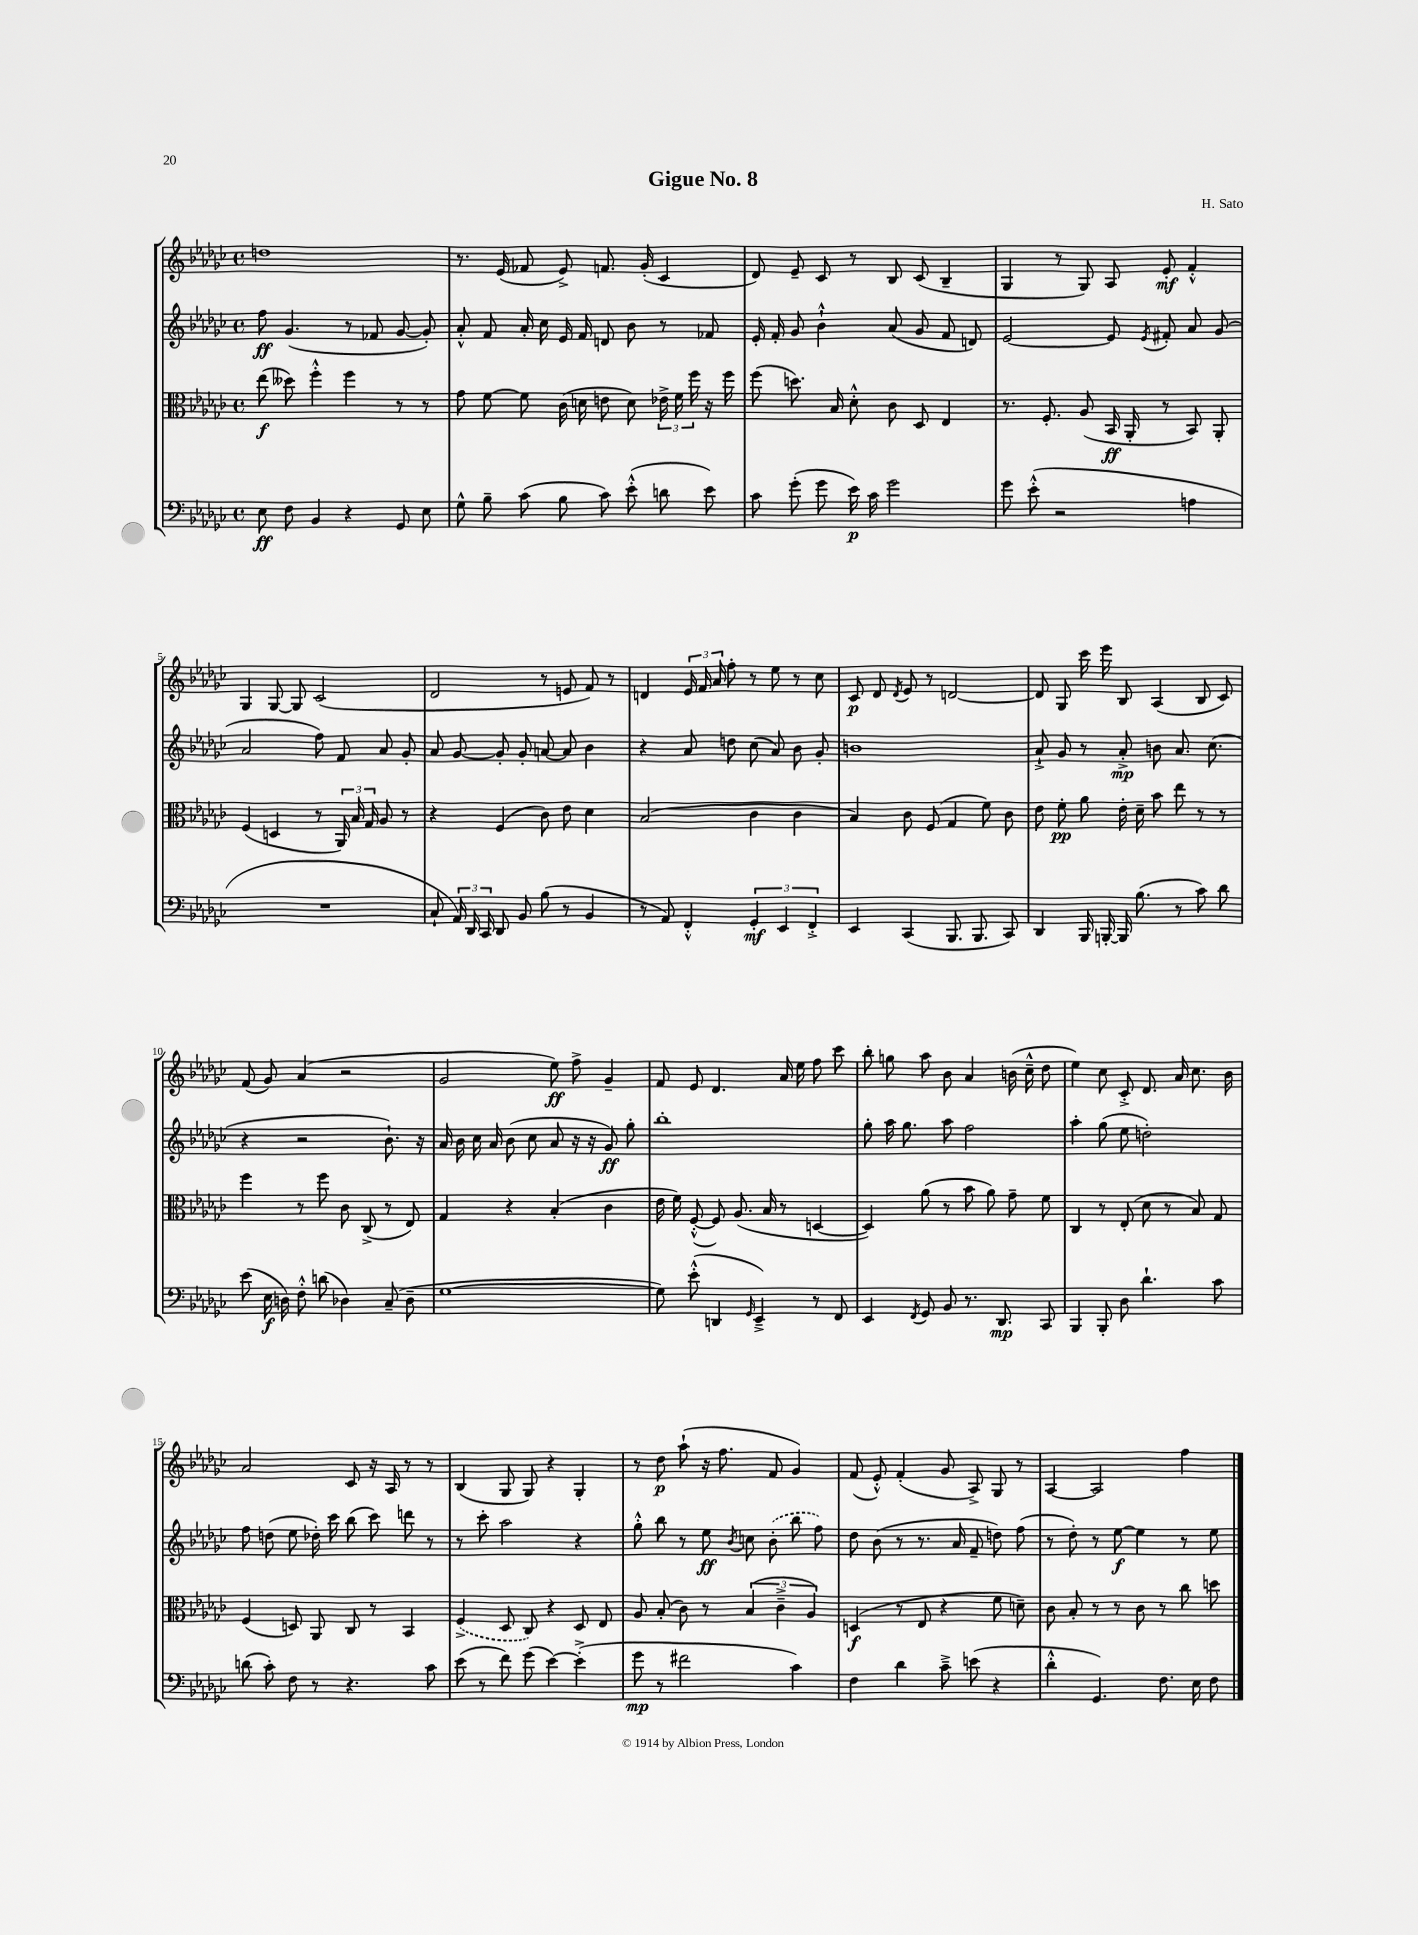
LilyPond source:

\header { title = "Gigue No. 8" composer = "H. Sato" }
<<
\new StaffGroup <<
\new Staff = "s0" {
    \clef treble \key ges \major \defaultTimeSignature \time 4/4
    \autoBeamOff d''1 |
    r8. ees'16( fes'8 ees'8->) f'8. ges'16-.( ces'4 |
    des'8) ees'8-- ces'8 r8 bes8 ces'8( bes4-- |
    ges4 r8 ges8) aes8 ees'8-.\mf f'4-.-^ |
    ges4 ges8~ ges8 ces'2( |
    des'2 r8 e'8 f'8) r8 |
    d'4 \tuplet 3/2 { ees'16 f'16 aes'16 } f''8-. r8 ees''8 r8 ces''8 |
    ces'8\p des'8 \acciaccatura { des'8 } ees'8 r8 d'2~ |
    d'8 ges8 ces'''16 ees'''16 bes8 aes4( bes8 ces'8) |
    f'8( ges'8) aes'4( r2 |
    ges'2 ees''8\ff) f''8-> ges'4-- |
    f'8 ees'8 des'4. aes'16 ees''16 f''8 ces'''8 |
    bes''8-. g''8 aes''8 bes'8 aes'4 b'16( ces''16---^ des''8 |
    ees''4) ces''8 ces'8-.-> des'8. aes'16 ces''8. bes'16 |
    aes'2 ces'8 r16 aes16 r8 r8 |
    bes4( ges8 ges8) r4 ges4-. |
    r8 des''8\p aes''8-!( r16 f''8. f'8 ges'4) |
    f'8( ees'8-.-^) f'4-.( ges'8 aes8->) ges8 r8 |
    aes4~ aes2 f''4 \bar "|." |
}
\new Staff = "s1" {
    \clef treble \key ges \major \defaultTimeSignature \time 4/4
    \autoBeamOff f''8\ff ges'4.( r8 fes'8 ges'8~ ges'8-.) |
    aes'8-.-^ f'8 aes'16-. ces''16 ees'16 f'16 d'8 bes'8 r8 fes'8 |
    ees'16-. f'16-. ges'8 bes'4-!-^ aes'8( ges'8 f'8 d'8) |
    ees'2~ ees'8 \acciaccatura { ees'8 } fis'8-. aes'8 ges'8( |
    aes'2 f''8) f'8 aes'8 ges'8-. |
    aes'8 ges'8~ ges'8-. ges'8-. a'8~ a'8 bes'4 |
    r4 aes'8 d''8 ces''8( aes'8) bes'8 ges'8-. |
    b'1 |
    aes'8-!-> ges'8 r8 aes'8-.->\mp b'8 aes'8. ces''8.( |
    r4 r2 bes'8.-!) r16 |
    aes'16 bes'16 ces''16 aes'16 bes'8( ces''8 aes'8 r16 r16 ges'8\ff) ges''8-. |
    bes''1-. |
    ges''8-. aes''16 ges''8. aes''8 f''2 |
    aes''4-. ges''8( ees''8 d''2-.) |
    f''8 d''8( ees''8 des''16-.) ces'''16 bes''8( ces'''8) d'''8 r8 |
    r8 ces'''8-. aes''2 r4 |
    ges''8-.-^ bes''8 r8 ees''8\ff \acciaccatura { bes'8 } c''8 \once \slurDashed bes'8-.( bes''8 f''8) |
    des''8 bes'8( r8 r8. aes'16 f'8-- d''8) f''8( |
    r8 des''8-.) r8 ees''8~\f ees''4 r8 ees''8 \bar "|." |
}
\new Staff = "s2" {
    \clef alto \key ges \major \defaultTimeSignature \time 4/4
    \autoBeamOff ees''8\f( deses''8) f''4-.-^ f''4 r8 r8 |
    ges'8 f'8~ f'8 ces'16( d'16 e'8 d'8) \tuplet 3/2 { ees'16-> f'16 f''16 } r16 f''16 |
    f''8( d''8.) bes16 des'8-.-^ ces'8 des8 ees4 |
    r8. f8.-. aes8( bes,16\ff aes,16-. r8 bes,8) aes,8-. |
    f4( d4 r8 \tuplet 3/2 { aes,16) bes16 ges16 } aes8 r8 |
    r4 f4( ces'8) ees'8 des'4 |
    bes2( ces'4 ces'4 |
    bes4) ces'8 f8( ges4 f'8) ces'8 |
    ees'8 f'8-.\pp aes'8 ees'16-. des'16-- bes'8 ees''8 r8 r8 |
    f''4 r8 f''8 ces'8 ces8->( r8 ees8) |
    ges4 r4 bes4-.( ces'4 |
    ees'16 f'16) f8~-.-^( f8) aes8.( bes16 r8 d4~ |
    d4) aes'8( r8 bes'8 aes'8) ges'8-- f'8 |
    ces4 r8 ees8-.( des'8 r8 bes8) ges8 |
    f4( d8) aes,8 ces8 r8 bes,4 |
    \once \slurDashed f4->( des8 ces8) r4 des8 ees8 |
    aes8 bes8-.( ces'8) r8 \tuplet 3/2 { bes4( ces'4---> aes4) } |
    d4\f( r8 ees8 r4 f'8 d'8--) |
    ces'8 bes8-. r8 r8 ces'8 r8 ces''8 d''8 \bar "|." |
}
\new Staff = "s3" {
    \clef bass \key ges \major \defaultTimeSignature \time 4/4
    \autoBeamOff ees8\ff f8 bes,4 r4 ges,8 ees8 |
    ges8-^ bes8-- ces'8( bes8 ces'8) ees'8-.-^( d'8 ees'8) |
    ces'8 ges'8-.( ges'8 ees'16\p) ces'16 ges'2 |
    ges'8 ees'8-.-^( r2 a4 |
    R1 |
    ces8-! \tuplet 3/2 { aes,16) des,16 ces,16 } des,8 bes,8 bes8( r8 bes,4 |
    r8 aes,8) f,4-.-^ \tuplet 3/2 { ges,4-.\mf ees,4 f,4-.-> } |
    ees,4 ces,4( bes,,8. bes,,8. ces,8) |
    des,4 bes,,16 b,,16~-. b,,16 bes8.( r8 ces'8) des'8 |
    ees'8( ees16\f d16) f8-.-^ d'8( des4) ces8--( des8-- |
    ges1~ |
    ges8) ees'8-.-^( d,4 \grace { ges,16 } ees,4--->) r8 f,8 |
    ees,4 \acciaccatura { f,8 } ges,8 bes,8 r8. des,8.\mp ces,8 |
    bes,,4 bes,,8-. des8 des'4.-! ces'8 |
    d'8( ces'8-.) f8 r8 r4. ces'8 |
    ees'8( r8 f'8) ges'8( ees'4~) ees'4-.->( |
    ges'8\mp r8 fis'2 ces'4) |
    f4 des'4 ces'8---> e'8( r4 |
    des'4-.-^ ges,4.) f8. ees16 f8 \bar "|." |
}
>>
>>
